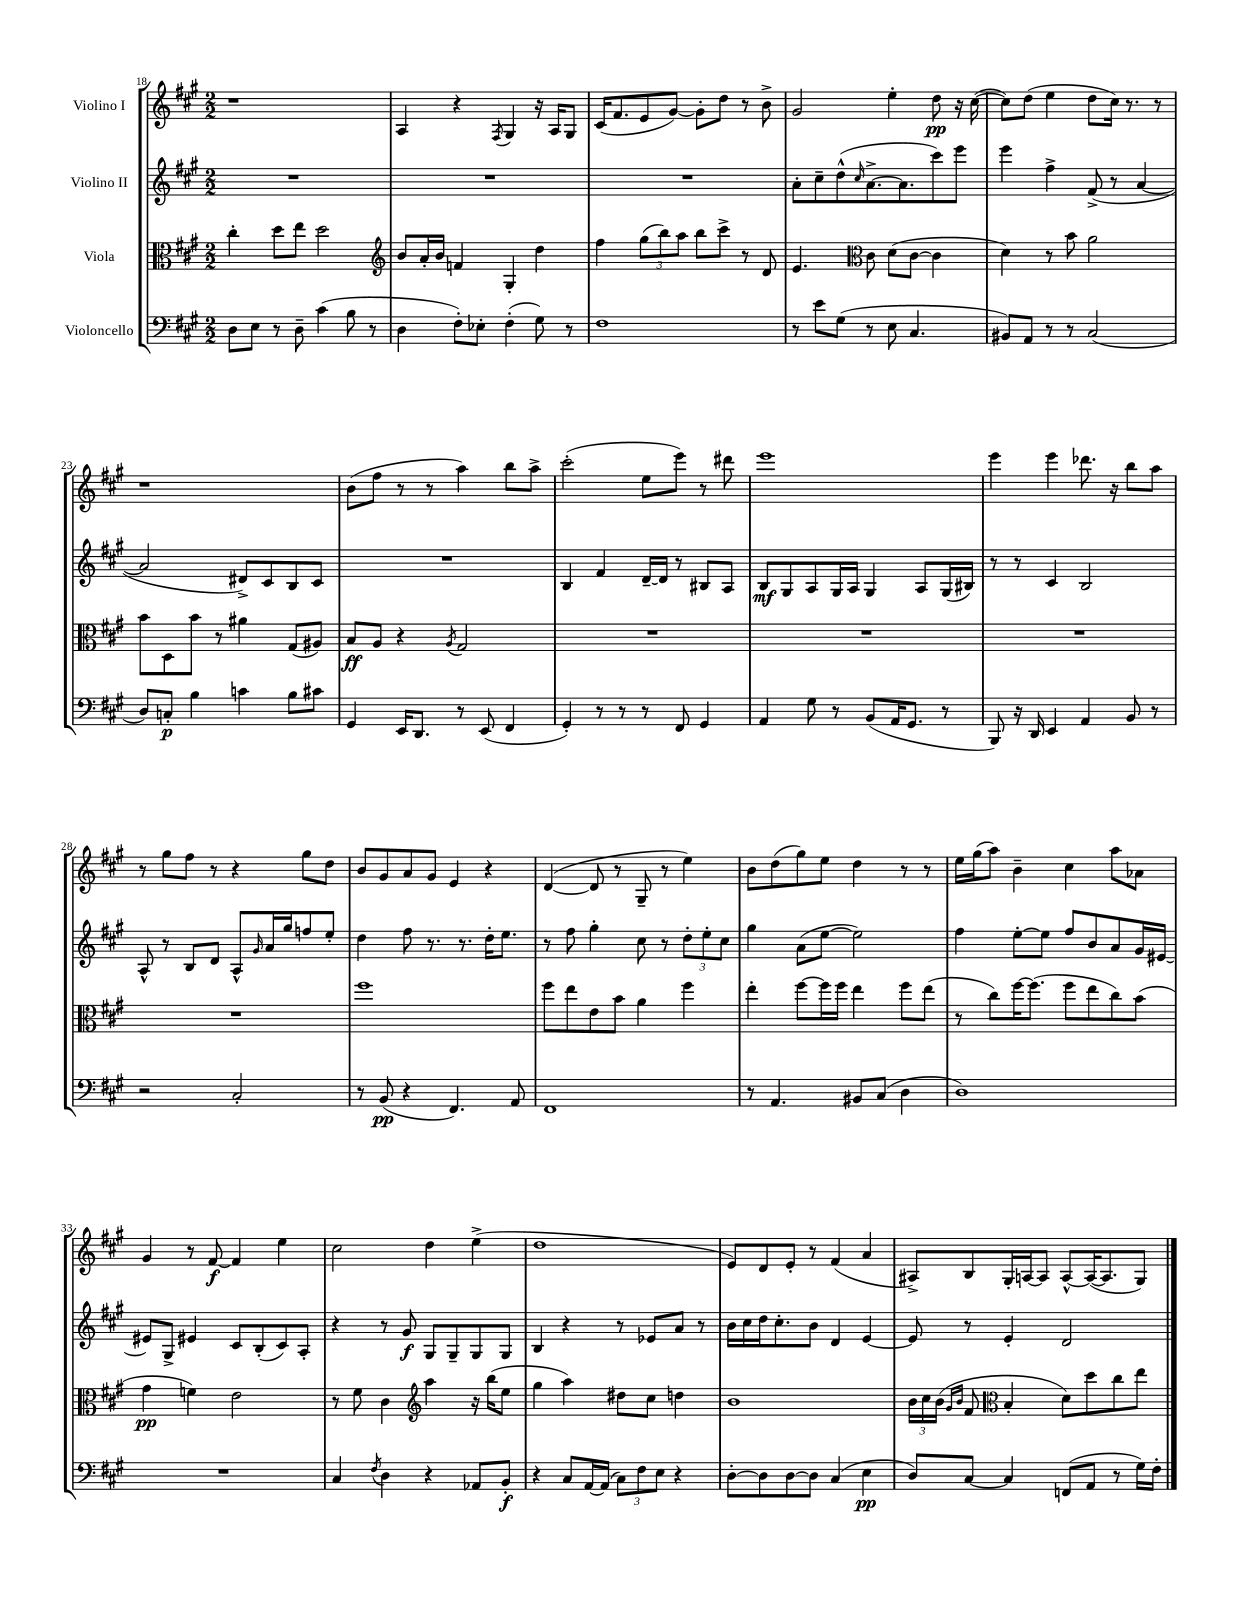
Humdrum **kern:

**kern	**kern	**kern	**kern
*staff4	*staff3	*staff2	*staff1
*clefF4	*clefC3	*clefG2	*clefG2
*k[f#c#g#]	*k[f#c#g#]	*k[f#c#g#]	*k[f#c#g#]
*M2/2	*M2/2	*M2/2	*M2/2
8D	4cc#'	1r	1r
8E	.	.	.
8r	8dd	.	.
8D~	8ee	.	.
(4c#	2dd	.	.
8B	.	.	.
8r	.	.	.
=	=	=	=
*	*clefG2	*	*
4D	8b	1r	4A
.	16a'	.	.
.	16b	.	.
8F#')	4f	.	4r
8E-'	.	.	.
.	.	.	8qF#
(4F#'	4G#'	.	4G#
8G#)	4dd	.	16r
.	.	.	16A
8r	.	.	8G#
=	=	=	=
1F#	4ff#	1r	(16c#
.	.	.	8.f#
.	(12gg#	.	8e
.	12bb)	.	.
.	.	.	[8g#)
.	12aa	.	.
.	8bb	.	8g#']
.	8ccc#^	.	8dd
.	8r	.	8r
.	8d	.	8b^
=	=	=	=
8r	4.e	8a'	2g#
8e	.	8cc#~	.
(8G#	.	(8dd^^	.
*	*clefC3	*	*
.	.	16qqcc#	.
8r	8c#	[8.a^	.
8E	(8d	.	4ee'
.	.	8.a]	.
4.C#	[8c#	.	.
.	4c#]	8ccc#)	8dd
.	.	8eee	16r
.	.	.	([16cc#
=	=	=	=
8BB#)	4d)	4eee	8cc#])
8AA	.	.	(8dd
8r	8r	4ff#^	4ee
8r	8b	.	.
(2C#	2a	(8f#^	8dd
.	.	8r	16cc#)
.	.	.	8.r
.	.	[4a	.
.	.	.	8r
=	=	=	=
8D)	8b	2a]	1r
8C'	8D	.	.
4B	8b	.	.
.	8r	.	.
4c	4a#	8d#^)	.
.	.	8c#	.
8B	(8G#	8B	.
8c#	8A#)	8c#	.
=	=	=	=
4GG#	8B	1r	(8b
.	8A	.	8ff#
16EE	4r	.	8r
8.DD	.	.	.
.	.	.	8r
.	8qA	.	.
8r	2G#	.	4aa)
(8EE	.	.	.
4FF#	.	.	8bb
.	.	.	8aa^
=	=	=	=
4GG#')	1r	4B	(2ccc#'
8r	.	4f#	.
8r	.	.	.
8r	.	[16d~	8ee
.	.	16d]	.
8FF#	.	8r	8eee)
4GG#	.	8B#	8r
.	.	8A	8ddd#
=	=	=	=
4AA	1r	8B	1eee
.	.	8G#	.
8G#	.	8A	.
8r	.	16G#	.
.	.	16A	.
(8BB	.	4G#	.
16AA	.	.	.
8.GG#	.	.	.
.	.	8A	.
8r	.	(16G#	.
.	.	16B#)	.
=	=	=	=
8BBB)	1r	8r	4eee
16r	.	8r	.
16DD	.	.	.
4EE	.	4c#	4eee
4AA	.	2B	8.ddd-
.	.	.	16r
8BB	.	.	8bb
8r	.	.	8aa
=	=	=	=
2r	1r	8A^^	8r
.	.	8r	8gg#
.	.	8B	8ff#
.	.	8d	8r
2C#'	.	8A^^	4r
.	.	16qqg#	.
.	.	16a	.
.	.	16gg#	.
.	.	8ff	8gg#
.	.	8ee'	8dd
=	=	=	=
8r	1ff#	4dd	8b
(8BB	.	.	8g#
4r	.	8ff#	8a
.	.	8.r	8g#
4.FF#)	.	.	4e
.	.	8.r	.
.	.	16dd'	4r
.	.	8.ee	.
8AA	.	.	.
=	=	=	=
1FF#	8ff#	8r	([4d
.	8ee	8ff#	.
.	8e	4gg#'	8d]
.	8b	.	8r
.	4a	8cc#	8G#~
.	.	8r	8r
.	4ff#	12dd'	4ee)
.	.	12ee'	.
.	.	12cc#	.
=	=	=	=
8r	4ee'	4gg#	8b
4.AA	.	.	(8dd
.	[8ff#	(8a	8gg#)
.	16ff#]	[8ee	8ee
.	16ff#	.	.
8BB#	4ee	2ee])	4dd
(8C#	.	.	.
4D	8ff#	.	8r
.	(8ee	.	8r
=	=	=	=
1D)	8r	4ff#	16ee
.	.	.	(16gg#
.	8cc#)	.	8aa)
.	[16ff#	[8ee'	4b~
.	(8.ff#]	.	.
.	.	8ee]	.
.	8ff#	8ff#	4cc#
.	8ee	8b	.
.	8cc#)	8a	8aa
.	(8b	16g#	8a-
.	.	[16e#	.
=	=	=	=
1r	4g#	8e#]	4g#
.	.	8G#^	.
.	4f)	4e#	8r
.	.	.	[8f#
.	2e	8c#	4f#]
.	.	(8B'	.
.	.	8c#)	4ee
.	.	8A'	.
=	=	=	=
4C#	8r	4r	2cc#
.	8f#	.	.
8qF#	.	.	.
4D	4c#	8r	.
.	.	8g#	.
*	*clefG2	*	*
4r	4aa	8G#	4dd
.	.	8G#~	.
8AA-	16r	8G#	(4ee^
.	(16bb	.	.
8BB'	8ee	8G#	.
=	=	=	=
4r	4gg#	4B	1dd
8C#	4aa)	4r	.
[16AA	.	.	.
(16AA]	.	.	.
12C#)	8dd#	8r	.
12F#	.	.	.
.	8cc#	8e-	.
12E	.	.	.
4r	4dd	8a	.
.	.	8r	.
=	=	=	=
[8D'	1b	16b	8e)
.	.	16cc#	.
8D]	.	16dd	8d
.	.	8.cc#'	.
[8D	.	.	8e'
8D]	.	8b	8r
(4C#	.	4d	(4f#
4E	.	[4e	4a
=	=	=	=
8D)	24b	8e]	8A#^)
.	24cc#	.	.
.	(24b	.	.
.	16qqg#	.	.
.	16qqb	.	.
[8C#	8f#	8r	8B
*	*clefC3	*	*
4C#]	4B'	4e'	16G#'
.	.	.	[16A
.	.	.	8A]
(8FF	8d)	2d	[8A^^
8AA	8dd	.	(16A_
.	.	.	8.A]
8r	8cc#	.	.
16G#)	8ee	.	8G#)
16F#'	.	.	.
==	==	==	==
*-	*-	*-	*-
